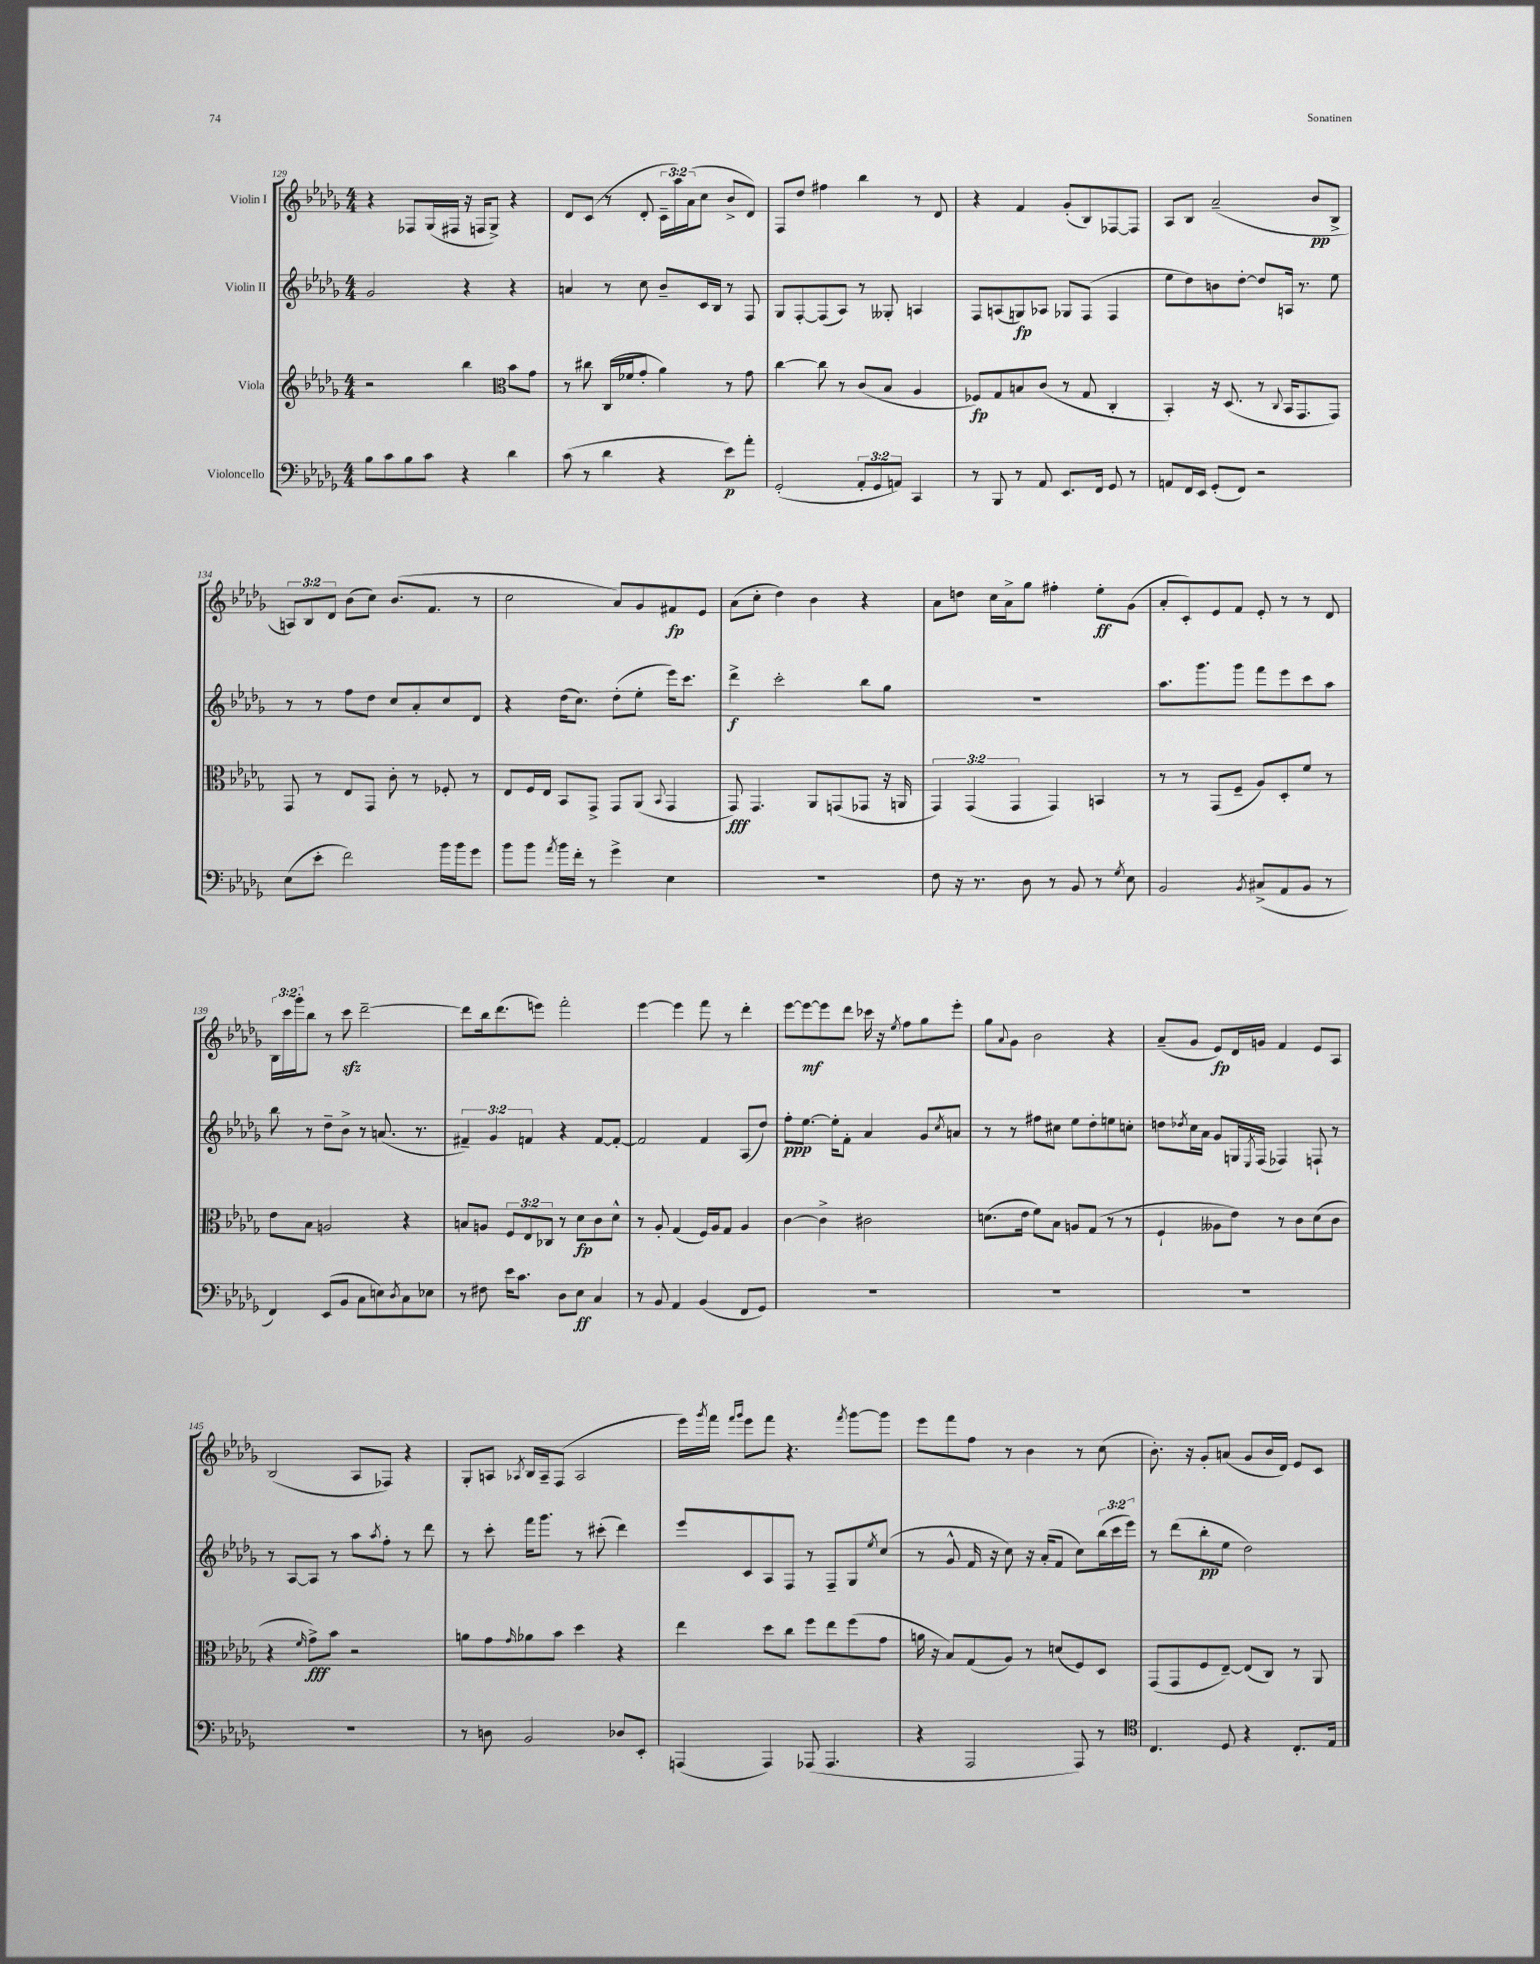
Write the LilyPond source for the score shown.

<<
\new StaffGroup <<
\new Staff = "s0" \with { instrumentName = "Violin I" } {
    \clef treble \key des \major \numericTimeSignature \time 4/4 \override Staff.TupletNumber.text = #tuplet-number::calc-fraction-text
    r4 fes8 ges16( fis16 r16 f16 ges8->) r4 |
    des'8 c'8( r8 des'8-. \tuplet 3/2 { c'16-- aes''16) aes'16( } c''8 bes'8-> des'8) |
    f8 des''8 fis''4 bes''4 r8 des'8 |
    r4 f'4 ges'8-.( bes8) fes8~ fes8 |
    aes8 bes8 aes'2--( bes'8\pp bes8-> |
    \tuplet 3/2 { a8) bes8 des'8 } bes'8( c''8) bes'8.( f'8. r8 |
    c''2 aes'8) ges'8 fis'8\fp ees'8 |
    aes'8( c''8-. des''4) bes'4 r4 |
    aes'8 d''8 c''16 aes'16-> ges''8 fis''4-. ees''8-.\ff ges'8( |
    aes'8-. c'8-.) ees'8 f'8 ees'8-. r8 r8 des'8 |
    \tuplet 3/2 { bes16 c'''16 ges'''16-. } bes''8 r8 c'''8\sfz des'''2~-- |
    des'''8 bes''16 des'''8.( e'''8) f'''2-. |
    ees'''4~ ees'''4 f'''8 r8 des'''4-. |
    ees'''8~ ees'''8~\mf ees'''8 des'''8 ces'''16 r16 \acciaccatura { ees''8 } f''8 ges''8 ees'''8-. |
    ges''8 \appoggiatura { aes'8 } ges'8 bes'2 r4 |
    aes'8--( ges'8 ees'8\fp) des'16 g'16 f'4 ees'8 aes8 |
    bes2( aes8 fes8) r4 |
    ges8-. a8 \acciaccatura { aes8 } bes16 aes16-- f8( aes2 |
    ees'''16) \acciaccatura { ges'''8 } f'''16 \grace { f'''16 ges'''16 } ees'''8 f'''8 r4. \acciaccatura { f'''8 } ges'''8~ ges'''8 |
    ees'''8 f'''8 f''8 r8 bes'4 r8 c''8( |
    bes'8.-.) r16 ges'8-. a'8( ges'8 bes'16 des'16) ees'8 c'8 \bar "|." |
}
\new Staff = "s1" \with { instrumentName = "Violin II" } {
    \clef treble \key des \major \numericTimeSignature \time 4/4 \override Staff.TupletNumber.text = #tuplet-number::calc-fraction-text
    ges'2 r4 r4 |
    a'4 r8 c''8 bes'8-- c'16 bes16 r8 f8 |
    ges8 f8~-. f8( aes8) r8 geses8-. a4 |
    f8 a8( g8\fp) aes8 ges8 f8( f4 |
    ees''8 des''8) b'8 des''8~-. des''8 a16 r8. ees''8 |
    r8 r8 f''8 des''8 c''8 aes'8-. c''8 des'8 |
    r4 des''16( c''8.) des''8-.( ees''8-. ees'''16) c'''8. |
    des'''4->\f c'''2-. bes''8 ges''8 |
    R1 |
    aes''8. ges'''8. ges'''8 f'''8 ees'''8 c'''8 aes''8 |
    bes''8 r8 des''8-- bes'8-> r8 a'8.( r8. |
    \tuplet 3/2 { fis'4--) ges'4 f'4 } r4 f'8~ f'8~-. |
    f'2 f'4 aes8( des''8) |
    f''8-.\ppp ees''8.~ ees''16-. f'8-. aes'4 ges'8 \acciaccatura { c''8 } a'8 |
    r8 r8 fis''8 cis''8 ees''8 des''8-. e''8 c''8-. |
    d''8 \acciaccatura { des''8 } c''16 aes'16 ges'8 g16 \acciaccatura { ees8 } f16( fes4) f8-! r8 |
    r8 aes8~ aes8 r8 aes''8 \acciaccatura { aes''8 } f''8-. r8 des'''8 |
    r8 c'''8-. f'''16 ges'''8. r8 cis'''8-.( des'''4) |
    ees'''8 c'8 aes8 f8 r8 f8-- ges8 \acciaccatura { ees''8 } c''8( |
    r8 ges'8-^ f'16 r16 c''8) r16 aes'16-.( f'8 c''8) \tuplet 3/2 { bes''16( c'''16 ees'''16) } |
    r8 des'''8( bes''8-.\pp ees''8 des''2) \bar "|." |
}
\new Staff = "s2" \with { instrumentName = "Viola" } {
    \clef treble \key des \major \numericTimeSignature \time 4/4 \override Staff.TupletNumber.text = #tuplet-number::calc-fraction-text
    r2 bes''4 \clef alto bes'8 ges'8 |
    r8 cis''8 c16( fes'16 ges'8-. aes'4) r8 ges'8 |
    c''4~ c''8 r8 c'8( bes8 aes4 |
    fes8\fp) ges8 b8 c'8( r8 ges8 c4-. |
    bes,4-.) r16 des8.( r8 \appoggiatura { c8 } bes,16 ges,8. ges,8) |
    ges,8 r8 ees8 ges,8 c'8-. r8 fes8-. r8 |
    ees8 f16 ees16 bes,8 ges,8-> ges,8 aes,8( \appoggiatura { bes,8 } ges,4 |
    ges,8\fff) ges,4. aes,8 g,8( ges,8 r16 a,16 |
    \tuplet 3/2 { ges,4) ges,4( ges,4 } ges,4) b,4 |
    r8 r8 ges,8( f8-- aes8) des8-. f'8 r8 |
    ees'8 bes8 a2 r4 |
    b8 a8 \tuplet 3/2 { f8 ees8 ces8 } r8 des'8\fp c'8 des'8-^ |
    r8 aes8-. ges4( f16) aes16 ges8 aes4 |
    c'4~ c'4-> cis'2 |
    d'8.( ees'16 f'8) bes8 a8 ges8( r8 r8 |
    f4-! aeses8 ees'8) r8 c'8 des'8( c'8 |
    r4 \grace { f'16 } ges'8->\fff) bes'8 r2 |
    a'8 ges'8 \grace { ges'16 } aes'8 bes'8 des''4 r4 |
    ees''4 des''8 c''8 f''8 ees''8 f''8( ges'8 |
    a'16 r16 bes8) ges8( aes8) r8 d'8( f8) des8 |
    ges,8( ges,8 f8 ees8~--) ees8( c8) r8 aes,8 \bar "|." |
}
\new Staff = "s3" \with { instrumentName = "Violoncello" } {
    \clef bass \key des \major \numericTimeSignature \time 4/4 \override Staff.TupletNumber.text = #tuplet-number::calc-fraction-text
    bes8 c'8 bes8 c'8 r4 des'4 |
    c'8( r8 des'4 r4 ees'8\p) aes'8-. |
    ges,2-.( \tuplet 3/2 { aes,8-. ges,8 a,8) } c,4 |
    r8 bes,,8 r8 aes,8 ees,8. f,16 ges,8 r8 |
    a,8 f,16 ees,16 ges,8-.( f,8) r2 |
    ees8( ees'8-. f'2) bes'16 bes'16 ges'8 |
    bes'8 bes'8 \acciaccatura { aes'8 } bes'16 f'16-. r8 ges'4-> ees4 |
    R1 |
    f8 r16 r8. des8 r8 bes,8 r8 \acciaccatura { ges8 } ees8 |
    bes,2 \acciaccatura { bes,8 } cis8->( aes,8 bes,8 r8 |
    f,4) ees,8( bes,8 c8 e8) \acciaccatura { des8 } c8 ees8 |
    r8 fis8 ees'16 c'8. des8 ees8\ff c4 |
    r8 bes,8 aes,4 bes,4( f,8 ges,8) |
    R1 |
    R1 |
    R1 |
    R1 |
    r8 d8 bes,2 des8 ees,8-. |
    a,,4( a,,4) aes,,8( aes,,4. |
    r4 aes,,2 aes,,8) r8 |
    \clef tenor c4. des8 r4 c8.-. ees16 \bar "|." |
}
>>
>>
\layout { \context { \Score currentBarNumber = #129 } }
